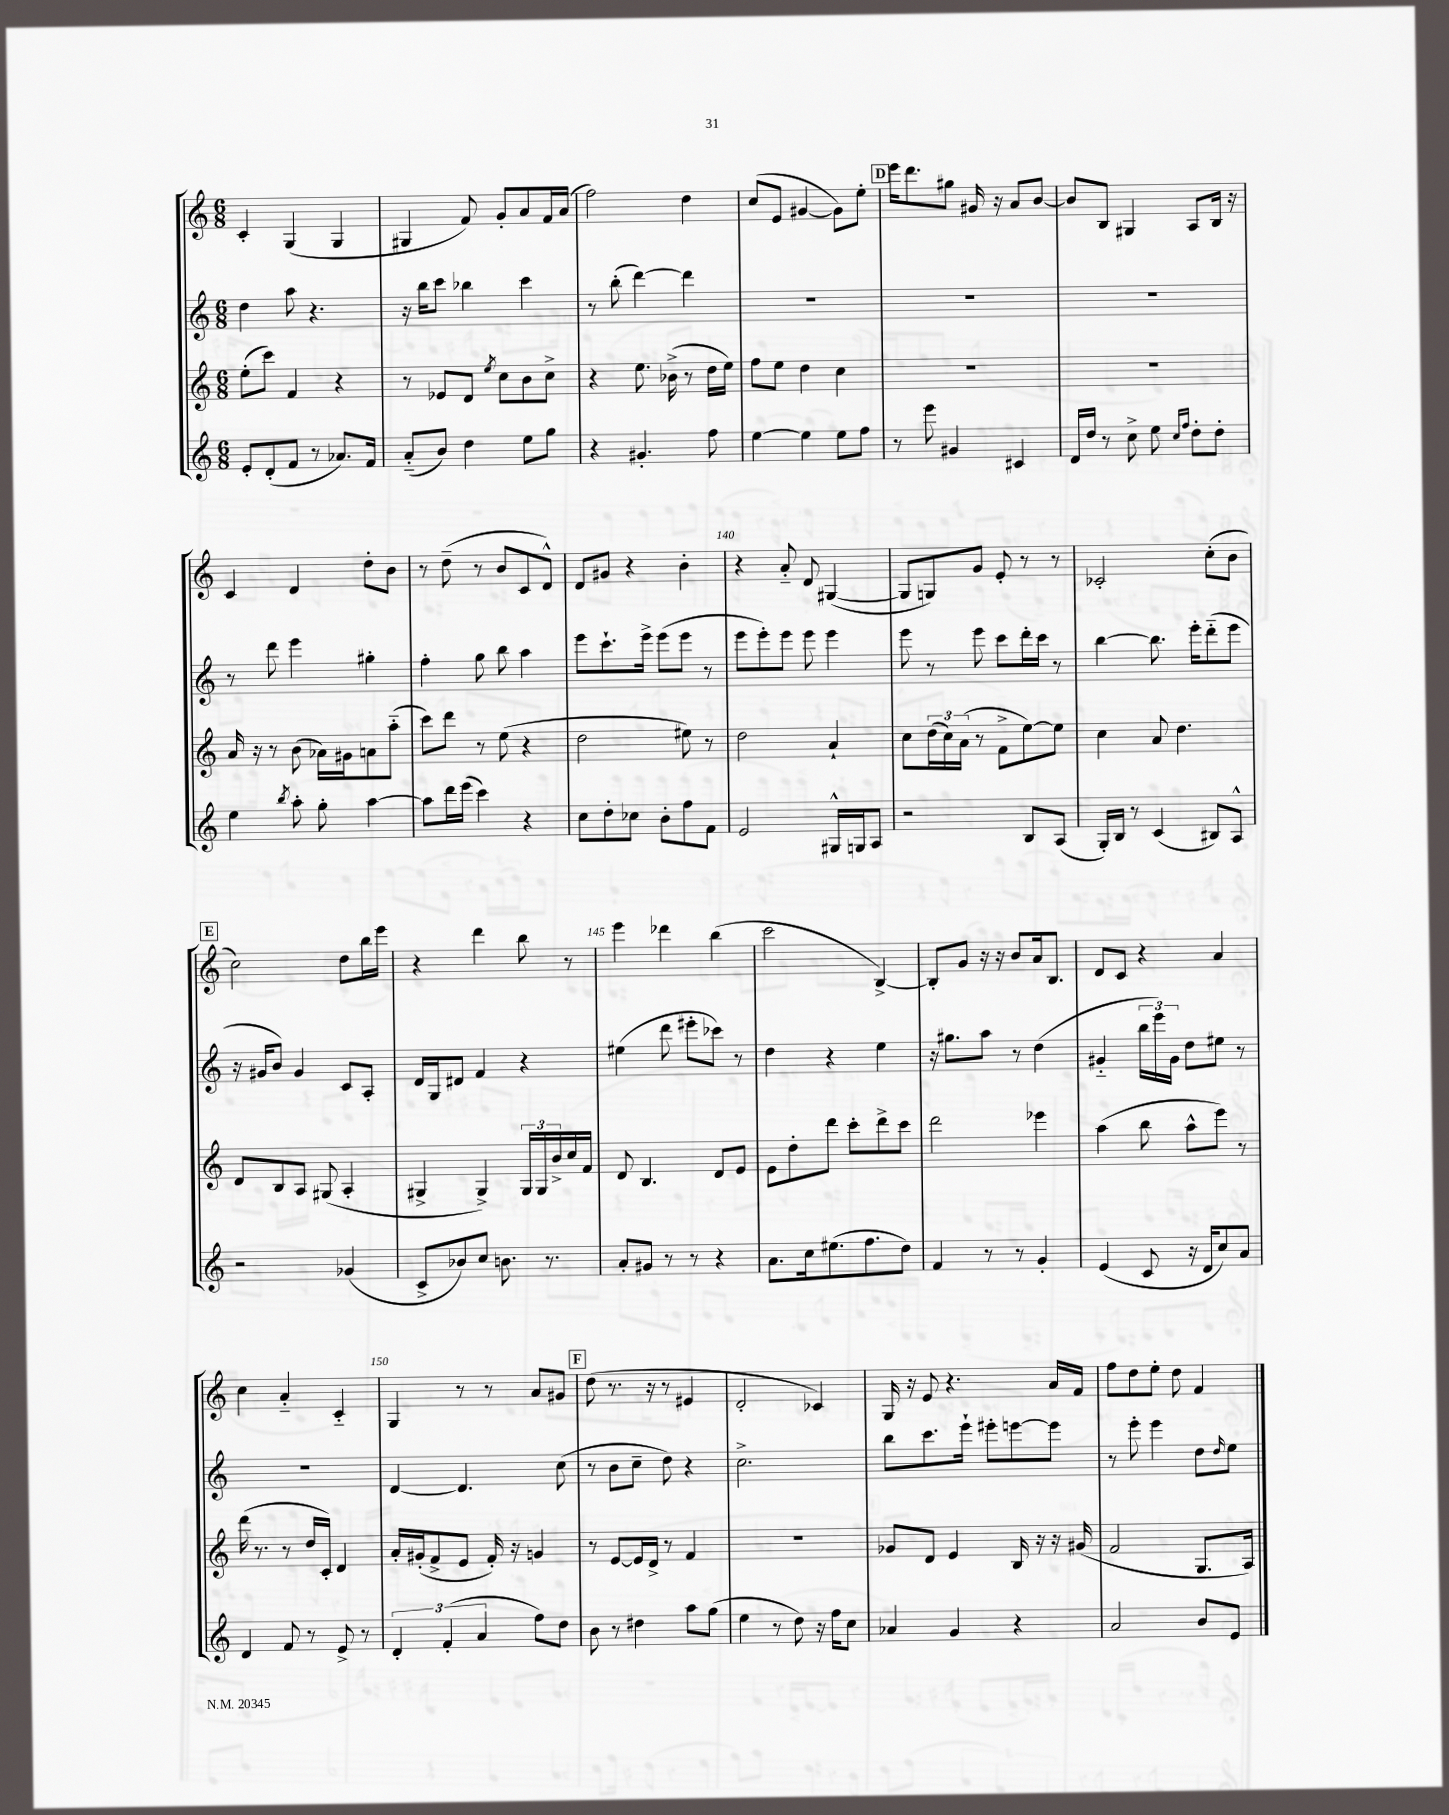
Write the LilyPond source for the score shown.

<<
\new StaffGroup <<
\new Staff = "s0" {
    \clef treble \key c \major \numericTimeSignature \time 6/8
    c'4-. g4( g4 |
    gis4 f'8) g'8-. a'8 f'16 a'16( |
    f''2) d''4 |
    c''8( e'8 gis'4~ gis'8) e''8-. |
    \mark \markup { \box "D" } e'''16 d'''8. gis''8 gis'16 r16 a'8 b'8~ |
    b'8 b8 gis4 a8 b16 r16 |
    c'4 d'4 d''8-. b'8 |
    r8 d''8--( r8 b'8 c'8 d'8-^) |
    d'8 gis'8 r4 b'4-. |
    r4 a'8-_ d'8 gis4~( |
    gis8 g8) g'8 e'8-. r8 r8 |
    ces'2-. c''8-.( b'8 |
    \mark \markup { \box "E" } c''2) d''8 b''16 e'''16 |
    r4 d'''4 b''8 r8 |
    e'''4 des'''4 b''4( |
    c'''2 b4~->) |
    b8-. g'8 r16 r16 b'8 a'16 b8. |
    d'8 c'8 r4 a'4 |
    c''4 a'4-_ c'4-_ |
    g4 r8 r8 a'8 gis'8 |
    \mark \markup { \box "F" } d''8( r8. r16 r8 eis'4 |
    d'2-. ces'4) |
    g16 r16 e'8 r4. a'16 f'16 |
    f''8 d''8 e''8-. d''8 f'4 \bar "|." |
}
\new Staff = "s1" {
    \clef treble \key c \major \numericTimeSignature \time 6/8
    d''4 a''8 r4. |
    r16 b''16 c'''8 bes''4 c'''4 |
    r8 b''8-.( d'''4~) d'''4 |
    R2. |
    \mark \markup { \box "D" } R2. |
    R2. |
    r8 d'''8 e'''4 gis''4-. |
    f''4-. g''8 b''8 a''4 |
    e'''8 c'''8.-! e'''16-> e'''8( e'''8 r8 |
    e'''8 e'''8-.) e'''8 e'''8 e'''4 |
    e'''8 r8 e'''8 c'''8 d'''16-. c'''16 r8 |
    b''4~ b''8. e'''16-. d'''8-_( e'''8 |
    \mark \markup { \box "E" } r16 gis'16 b'8) gis'4 c'8 a8-. |
    d'16 g16 dis'8 f'4 r4 |
    eis''4( d'''8 eis'''8-. ces'''8) r8 |
    d''4 r4 e''4 |
    r16 gis''8. a''8 r8 d''4( |
    gis'4-_ \tuplet 3/2 { b''16 e'''16) gis'16 } d''8 eis''8 r8 |
    R2. |
    d'4~ d'4. c''8( |
    \mark \markup { \box "F" } r8 b'8 c''8-- d''8) r4 |
    c''2.-> |
    b''8 c'''8. e'''16-! eis'''8-. e'''8~ e'''8 |
    r8 e'''8-. e'''4 d''8 \grace { d''16 } e''8 \bar "|." |
}
\new Staff = "s2" {
    \clef treble \key c \major \numericTimeSignature \time 6/8
    e''8-.( c'''8) f'4 r4 |
    r8 ees'8 d'8 \acciaccatura { e''8 } c''8 b'8 c''8-> |
    r4 e''8. bes'16->( r8 d''16 e''16) |
    f''8 e''8 d''4 c''4 |
    \mark \markup { \box "D" } R2. |
    R2. |
    a'16 r16 r8 b'8( aes'16) gis'16 a'8 a''8-_( |
    c'''8) d'''8 r8 e''8( r4 |
    d''2 eis''8) r8 |
    d''2 a'4-! |
    c''8 \tuplet 3/2 { d''16( c''16) a'16( } r8 f'8-> e''8~) e''8 |
    c''4 a'8 d''4. |
    \mark \markup { \box "E" } d'8 b8 a8 gis8( a4-. |
    gis4-> gis4->) \tuplet 3/2 { gis16 gis16 b'16-> } c''16 f'16 |
    d'8 b4. d'8 e'8 |
    e'8 d''8-. d'''8 c'''8-. d'''8-> c'''8 |
    d'''2 ees'''4 |
    a''4( b''8 a''8-^ e'''8) r8 |
    d'''16( r8. r8 d''16 c'16-.) d'4 |
    a'16-. gis'16-.( f'8-> e'8 f'16-.) r16 g'4 |
    \mark \markup { \box "F" } r8 e'8~ e'16 d'16-> r8 f'4 |
    R2. |
    ges'8 d'8 e'4 b16 r16 r16 gis'16( |
    f'2 g8. a16) \bar "|." |
}
\new Staff = "s3" {
    \clef treble \key c \major \numericTimeSignature \time 6/8
    e'8-. d'8-.( f'8 r8 aes'8.) f'16 |
    a'8-_( b'8) d''4 e''8 g''8 |
    r4 gis'4.-. f''8 |
    e''4~ e''4 e''8 f''8 |
    \mark \markup { \box "D" } r8 e'''8 gis'4 cis'4 |
    d'16 d''16 r8 c''8-> e''8 \grace { c''16 f''16 } d''8-. d''8-. |
    e''4 \acciaccatura { b''8 } a''8-. g''8-. a''4~ |
    a''8 d'''16 e'''16( c'''4) r4 |
    c''8 d''8-. ces''8 b'8-. f''8 f'8 |
    e'2 gis16-^ g16 a8 |
    r2 b8 a8( |
    g16-.) b16 r8 c'4( bis8) a8-^ |
    \mark \markup { \box "E" } r2 ges'4( |
    c'8-> bes'8) c''8 b'8. r8. |
    a'8-. gis'8 r8 r8 r4 |
    a'8. c''16 eis''8.( f''8. d''8) |
    f'4 r8 r8 g'4-. |
    e'4( c'8 r16 d'16 c''8) a'8 |
    d'4 f'8 r8 e'8-> r8 |
    \tuplet 3/2 { d'4-. f'4-.( a'4 } f''8) d''8 |
    \mark \markup { \box "F" } b'8 r8 dis''4 a''8 g''8( |
    e''4 r8 d''8) r16 f''16 c''8 |
    aes'4 g'4 r4 |
    a'2 b'8 e'8 \bar "|." |
}
>>
>>
\layout { \context { \Score currentBarNumber = #131 \override BarNumber.break-visibility = ##(#f #t #t) barNumberVisibility = #(every-nth-bar-number-visible 5) } }
